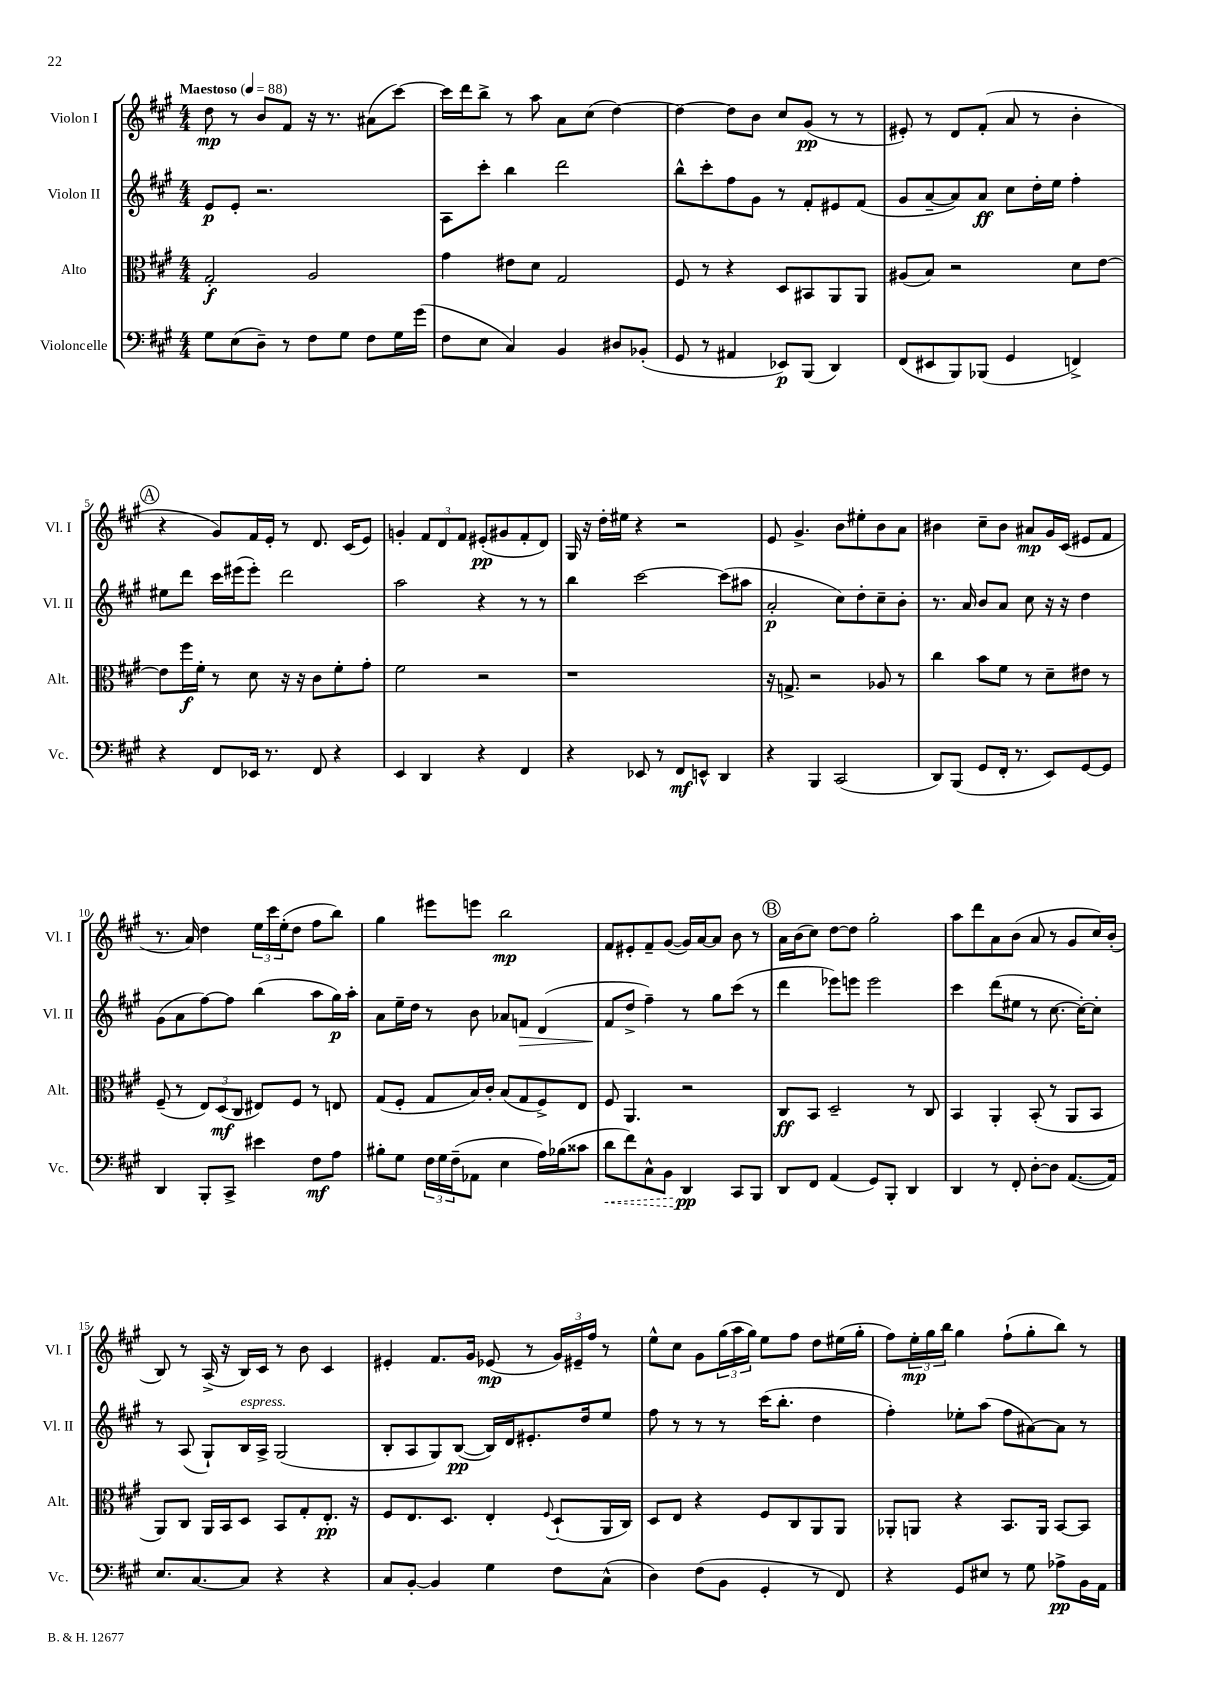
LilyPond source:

<<
\new StaffGroup <<
\new Staff = "s0" \with { instrumentName = "Violon I" shortInstrumentName = "Vl. I" } {
    \clef treble \key a \major \numericTimeSignature \time 4/4 \tempo "Maestoso" 4 = 88
    d''8\mp r8 b'8 fis'8 r16 r8. ais'8( cis'''8~) |
    cis'''16 d'''16 b''8-> r8 a''8 a'8 cis''8( d''4~) |
    d''4~ d''8 b'8 cis''8 gis'8\pp( r8 r8 |
    eis'8-.) r8 d'8 fis'8-.( a'8 r8 b'4-. |
    \mark \markup { \circle "A" } r4 gis'8) fis'16 e'16-. r8 d'8. cis'16( e'8) |
    g'4-. \tuplet 3/2 { fis'8 d'8 fis'8 } eis'8-.\pp( gis'8 fis'8-. d'8) |
    gis16 r16 d''16-. eis''16 r4 r2 |
    e'8 gis'4.-> b'8 eis''8-. b'8 a'8 |
    bis'4 cis''8-- bis'8 ais'8\mp gis'16 cis'16( eis'8 fis'8 |
    r8. a'16) d''4 \tuplet 3/2 { e''16 cis'''16 e''16-.( } d''8 fis''8 b''8) |
    gis''4 eis'''8 e'''8 b''2\mp |
    fis'8 eis'8-. fis'8-- gis'8~( gis'16) a'16~ a'8 b'8 r8 |
    \mark \markup { \circle "B" } a'16 b'16( cis''8) d''8~ d''8 gis''2-. |
    a''8 d'''8 a'8 b'8( a'8 r8 gis'8 cis''16) b'16-.( |
    b8) r8 a16->( r16 b16) cis'16 r8 b'8 cis'4 |
    eis'4-. fis'8. gis'16 ees'8\mp( r8 \tuplet 3/2 { gis'16) eis'16-- fis''16 } r8 |
    e''8-^ cis''8 gis'8 \tuplet 3/2 { gis''16( a''16 gis''16) } e''8 fis''8 d''8 eis''16( gis''16-. |
    fis''8) \tuplet 3/2 { e''16-.\mp gis''16 b''16 } gis''4 fis''8-!( gis''8-. b''8) r8 \bar "|." |
}
\new Staff = "s1" \with { instrumentName = "Violon II" shortInstrumentName = "Vl. II" } {
    \clef treble \key a \major \numericTimeSignature \time 4/4
    e'8\p e'8-. r2. |
    a8 cis'''8-. b''4 d'''2 |
    b''8-^ cis'''8-. fis''8 gis'8 r8 fis'8-. eis'8 fis'8( |
    gis'8 a'8~-- a'8) a'8\ff cis''8 d''16-. e''16 fis''4-. |
    \mark \markup { \circle "A" } eis''8 d'''8 cis'''16 eis'''16( eis'''8-.) d'''2 |
    a''2 r4 r8 r8 |
    b''4 cis'''2~ cis'''8( ais''8 |
    a'2-.\p cis''8) d''8-. cis''8-- b'8-. |
    r8. a'16 b'8 a'8 cis''8 r16 r16 d''4 |
    gis'8( a'8 fis''8~) fis''8 b''4( a''8 gis''16\p) a''16-. |
    a'8 e''16-- d''16 r8 b'8 aes'8 f'8\> d'4( |
    fis'8\! d''8-> fis''4--) r8 gis''8 cis'''8( r8 |
    \mark \markup { \circle "B" } d'''4 ees'''8) e'''8 e'''2 |
    cis'''4 d'''8( eis''8 r8 cis''8.~ cis''16~-.) cis''8-. |
    r8 a8( gis8-!) b16^\markup { \italic "espress." } a16-> gis2( |
    b8-. a8 gis8) b8~\pp( b16) d'16 eis'8.-. d''16 e''8 |
    fis''8 r8 r8 r8 cis'''16( b''8.-. d''4 |
    fis''4-.) ees''8-. a''8( fis''8 ais'8~) ais'8 r8 \bar "|." |
}
\new Staff = "s2" \with { instrumentName = "Alto" shortInstrumentName = "Alt." } {
    \clef alto \key a \major \numericTimeSignature \time 4/4
    gis2-.\f a2 |
    gis'4 eis'8 d'8 gis2 |
    fis8 r8 r4 d8 bis,8 a,8 a,8 |
    ais8( b8) r2 d'8 e'8~ |
    \mark \markup { \circle "A" } e'8 fis''16\f fis'16-. r8 d'8 r16 r16 cis'8 fis'8-. gis'8-. |
    fis'2 r2 |
    r1 |
    r16 g8.-> r2 aes8 r8 |
    cis''4 b'8 fis'8 r8 d'8-- eis'8 r8 |
    fis8--( r8 \tuplet 3/2 { e8) d8\mf( cis8 } eis8) fis8 r8 e8 |
    gis8( fis8-. gis8 b16) cis'16-. b8( gis8 fis8->) e8 |
    fis8 a,4. r2 |
    \mark \markup { \circle "B" } cis8\ff b,8 d2-- r8 cis8 |
    b,4 a,4-. b,8-.( r8 a,8 b,8 |
    a,8) cis8 a,16 b,16 d8 b,8 gis8-. e8.-.\pp r16 |
    fis8 e8. d8. e4-. \appoggiatura { fis8 } d8-!( a,16 cis16) |
    d8 e8 r4 fis8 cis8 a,8 a,8 |
    aes,8-. a,8 r4 b,8. a,16 b,8~ b,8 \bar "|." |
}
\new Staff = "s3" \with { instrumentName = "Violoncelle" shortInstrumentName = "Vc." } {
    \clef bass \key a \major \numericTimeSignature \time 4/4
    gis8 e8( d8--) r8 fis8 gis8 fis8 gis16 gis'16( |
    fis8 e8 cis4) b,4 dis8 bes,8-.( |
    gis,8 r8 ais,4 ees,8\p) b,,8( d,4) |
    fis,8( eis,8 b,,8) bes,,8( gis,4 f,4->) |
    \mark \markup { \circle "A" } r4 fis,8 ees,16 r8. fis,8 r4 |
    e,4 d,4 r4 fis,4 |
    r4 ees,8 r8 fis,8\mf e,8-^ d,4 |
    r4 b,,4 cis,2( |
    d,8) b,,8( gis,8 fis,16-. r8. e,8) gis,8~ gis,8 |
    d,4 b,,8-. cis,8-> eis'4 fis8\mf a8 |
    bis8-. gis8 \tuplet 3/2 { fis16 gis16 fis16--( } aes,8 e4 a16) bes16( cisis'8 |
    \once \override Hairpin.style = #'dashed-line d'8\< fis'8) cis8-^ b,8\! d,4\pp cis,8 b,,8 |
    \mark \markup { \circle "B" } d,8 fis,8 a,4( gis,8) b,,8-. d,4 |
    d,4 r8 fis,8-. d8~-. d8 a,8.~( a,16) |
    e8. cis8.~ cis8 r4 r4 |
    cis8 b,8~-. b,4 gis4 fis8 cis8-^( |
    d4) fis8( b,8 gis,4-. r8 fis,8) |
    r4 gis,8 eis8 r8 gis8 aes8->\pp b,16 a,16 \bar "|." |
}
>>
>>
